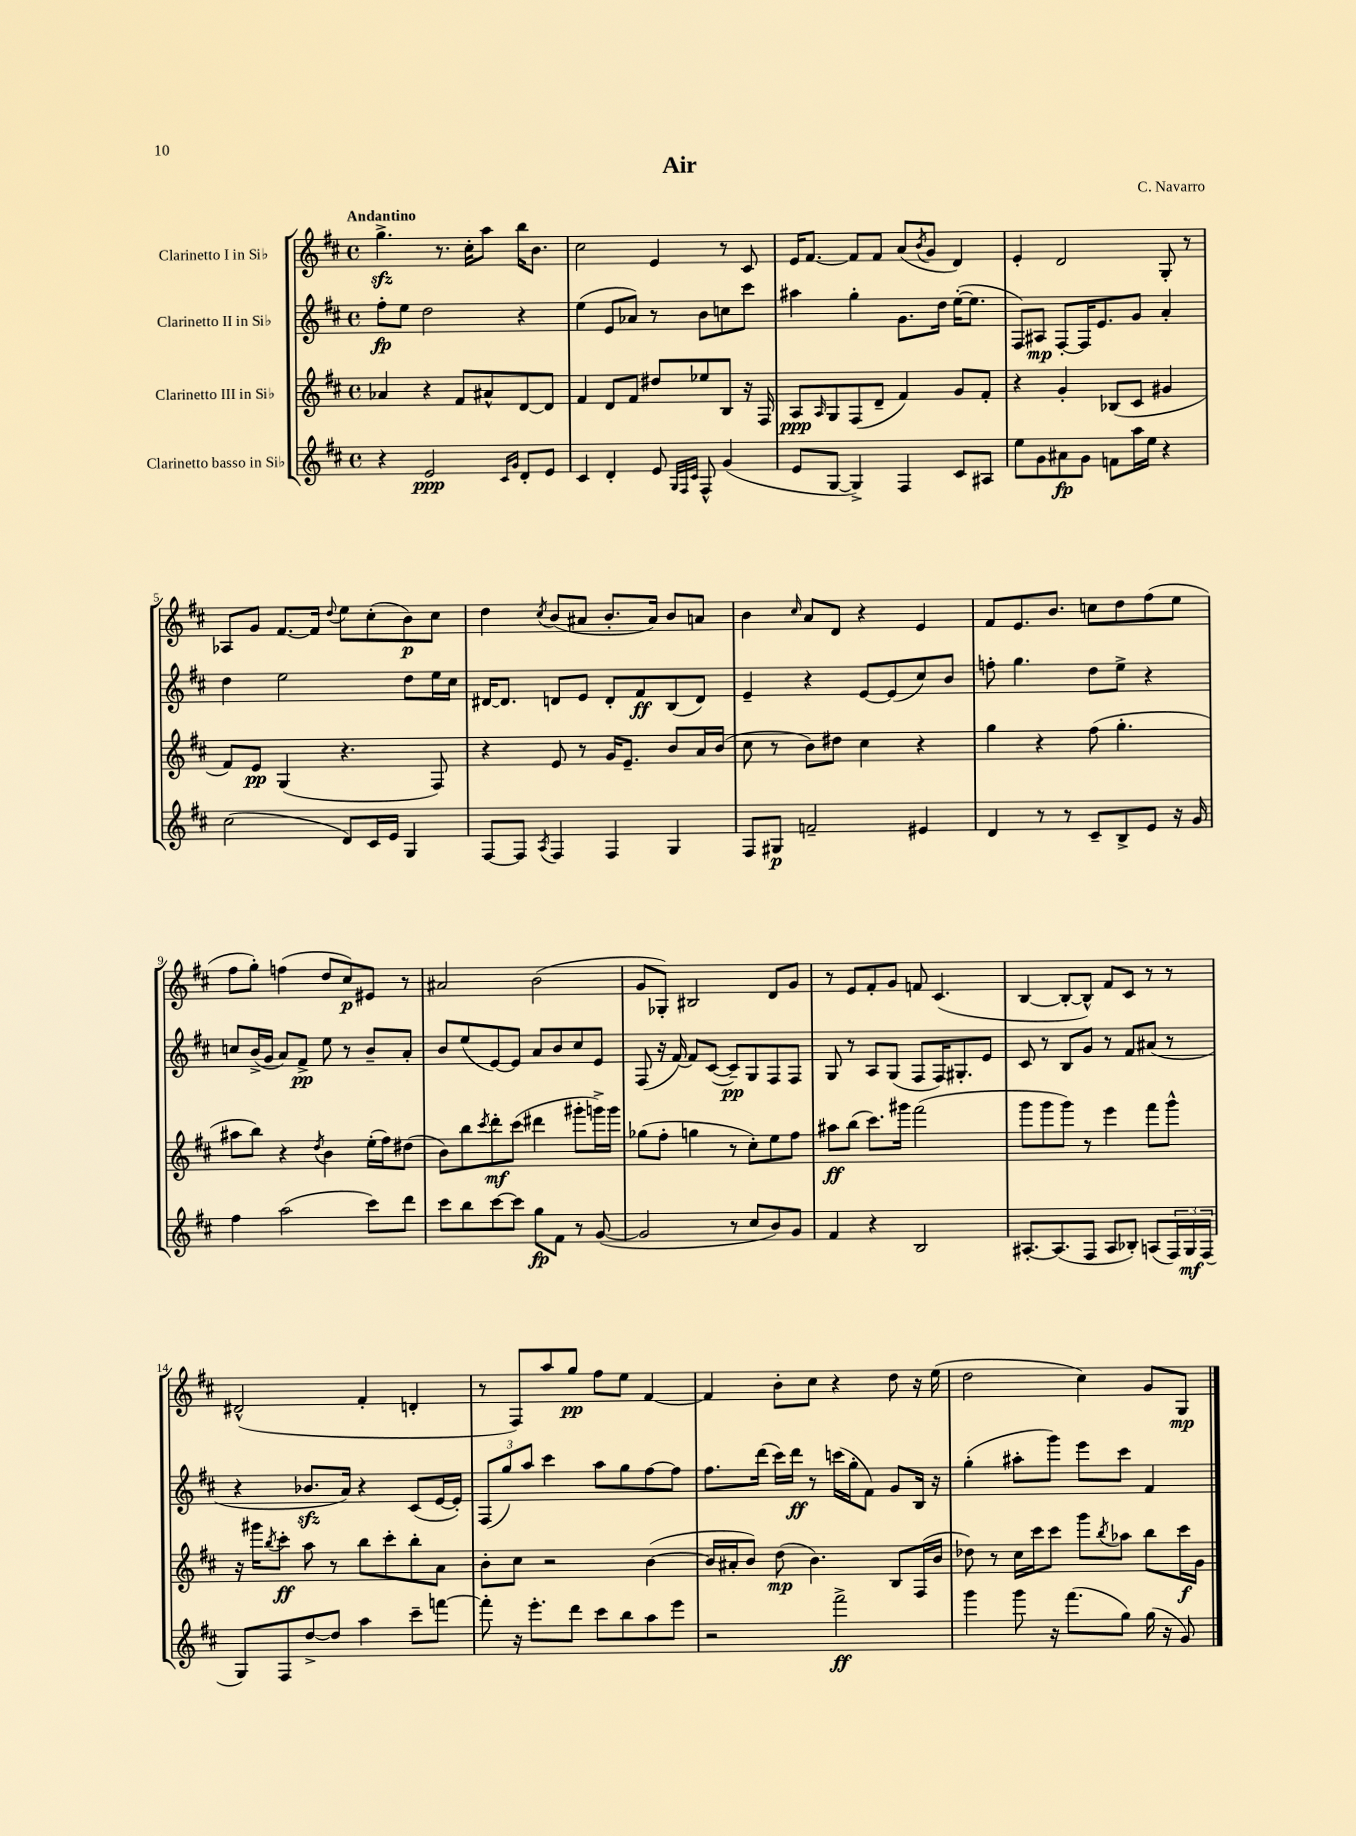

**kern	**kern	**kern	**kern
*staff4	*staff3	*staff2	*staff1
*clefG2	*clefG2	*clefG2	*clefG2
*k[f#c#]	*k[f#c#]	*k[f#c#]	*k[f#c#]
*M4/4	*M4/4	*M4/4	*M4/4
*met(c)	*met(c)	*met(c)	*met(c)
4r	4a-	8ff#'	4.gg^
.	.	8ee	.
2e	4r	2dd	.
.	.	.	8.r
.	8f#	.	.
.	.	.	16cc#'
.	8a#^^	.	8aa
16qqc#	.	.	.
16qqg	.	.	.
8d'	[8d	4r	16bb
.	.	.	8.b
8e	8d]	.	.
=	=	=	=
4c#	4f#	(4ee	2cc#
4d'	8d	8e	.
.	8f#	8a-)	.
8e	8dd#	8r	4e
32qqG	.	.	.
32qqF#	.	.	.
32qqc#	.	.	.
8F#^^	8ee-	8b	.
(4g	8B	8cc	8r
.	16r	8ccc#	8c#
.	16F#	.	.
=	=	=	=
8e	8A	4aa#	16e
.	.	.	[8.f#
.	16qqA	.	.
[8G	8G	.	.
4G^])	(8F#	4gg'	8f#]
.	8d~	.	8f#
4F#	4f#)	8.g	(8a
.	.	.	8qb
.	.	.	8g
.	.	16dd	.
8c#	8g	([16ee'	4d)
.	.	8.ee]	.
8A#	8f#'	.	.
=	=	=	=
8ee	4r	8F#)	4e'
8g	.	8A#	.
8a#	4g'	[8F#'	2d
8g	.	16F#]	.
.	.	8.e	.
8f	(8B-	.	.
16aa	8c#	8g	.
16ee	.	.	.
4r	4g#	4a'	8G'
.	.	.	8r
=	=	=	=
(2cc#	8f#)	4dd	8A-
.	8e	.	8g
.	(4G	2ee	[8.f#
.	.	.	16f#]
.	.	.	8qqdd
8d)	4.r	.	8ee
16c#	.	.	(8cc#'
16e	.	.	.
4G	.	8dd	8b)
.	8F#)	16ee	8cc#
.	.	16cc#	.
=	=	=	=
[8F#	4r	[16d#	4dd
.	.	8.d#]	.
8F#]	.	.	.
8qA	.	.	8qcc#
4F#	8e	8d	(8b
.	8r	8e	8a#
4F#	16g	8d'	8.b'
.	8.e~	.	.
.	.	8f#	.
.	.	.	16a#)
4G	8b	(8B	8b
.	16a	8d)	8a
.	(16b	.	.
=	=	=	=
8F#	8cc#	4e~	4b
8G#	8r	.	.
.	.	.	16qqcc#
2f~	8b)	4r	8a
.	8dd#	.	8d
.	4cc#	[8e	4r
.	.	(8e]	.
4e#	4r	8cc#)	4e
.	.	8b	.
=	=	=	=
4d	4gg	8ff'	8f#
.	.	4.gg	8.e
8r	4r	.	.
.	.	.	8.b
8r	.	.	.
8c#~	(8ff#	8dd	8cc
8B^	4.gg'	8ee^	8dd
8e	.	4r	(8ff#
16r	.	.	8ee
16g	.	.	.
=	=	=	=
4ff#	8aa#	8cc	8ff#
.	8bb)	(16b^	8gg')
.	.	16g	.
(2aa	4r	8a)	(4ff
.	.	8f#^	.
.	8qdd	.	.
.	4b	8ee	8dd
.	.	8r	8cc#)
8ccc#)	(16ee'	8b~	8e#
.	16ff#)	.	.
8ddd	(8dd#	8a'	8r
=	=	=	=
8ccc#	8b)	8b	2a#
8bb	8bb	(8ee	.
.	8qccc#	.	.
[8ccc#	8ddd'	[8e)	.
8ccc#]	(8ccc#	8e]	.
8gg	4ddd#	8a	(2b
8f#	.	8b	.
8r	8ggg#'	8cc#	.
([8g	16ggg^)	8e	.
.	16ggg	.	.
=	=	=	=
2g]	(8gg-	(8F#	8g
.	8ff#'	16r	8G-')
.	.	[16f#)	.
.	4gg	8f#]	2B#
.	.	([8c#	.
8r	8r	8c#~])	.
8cc#	8cc#')	8G	.
8b)	8ee	8F#	8d
8g	8ff#	8F#	8g
=	=	=	=
4f#	8aa#	8G	8r
.	(8bb	8r	8e
4r	8.ccc#)	8A	8f#'
.	.	(8G	8g
.	16ggg#	.	.
2B	(2fff#	8F#	8f
.	.	16F#)	(4.c#
.	.	8.G#'	.
.	.	8e	.
=	=	=	=
[8.A#'	8ggg	8c#	[4B
.	8ggg	8r	.
(8.A#]	.	.	.
.	8ggg)	8B	8B'_
8F#	8r	8g	8B^^])
8A#	4eee	8r	8f#
8B-')	.	8f#	8c#
(8A	8fff#	(8a#	8r
24F#)	8ggg^^	8r	8r
24G	.	.	.
(24F#	.	.	.
=	=	=	=
8G)	16r	4r	(2d#^^
.	16ggg#	.	.
.	8qbb	.	.
8F#	8ccc#'	.	.
[8dd^	8aa	8.b-	.
8dd]	8r	.	.
.	.	16a)	.
4aa	8bb	4r	4f#'
.	8ccc#'	.	.
8ccc#~	8bb'	(8c#	4d'
[8fff	8a	[16e	.
.	.	16e'])	.
=	=	=	=
8fff']	8b'	(12F#	8r
.	.	12gg)	.
16r	8cc#	.	8F#)
.	.	12aa	.
8.eee'	.	.	.
.	2r	4ccc#	8aa
8ddd	.	.	8gg
8ccc#	.	8aa	8ff#
8bb	.	8gg	8ee
8aa	([4b	[8ff#	[4f#
8eee	.	8ff#]	.
=	=	=	=
2r	16b]	8.ff#	4f#]
.	16a#'	.	.
.	8b)	.	.
.	.	(16ddd	.
.	(8dd	16ccc#)	8b'
.	.	16ddd	.
.	4.b)	8r	8cc#
2fff#^	.	(16ccc	4r
.	.	16gg'	.
.	.	8f#)	.
.	8B	8g	8dd
.	(16F#	16B	16r
.	16b	16r	(16ee
=	=	=	=
4ggg	8dd-)	(4gg'	2dd
.	8r	.	.
8ggg	16cc#	8aa#'	.
.	16ccc#	.	.
16r	8ccc#	8ggg)	.
(8.fff#	.	.	.
.	8ggg	8eee	4cc#)
.	8qbb	.	.
8gg)	8aa-	8ccc#	.
(16gg	8bb	4f#	8g
16r	.	.	.
8g)	16ccc#	.	8G
.	16g	.	.
==	==	==	==
*-	*-	*-	*-
